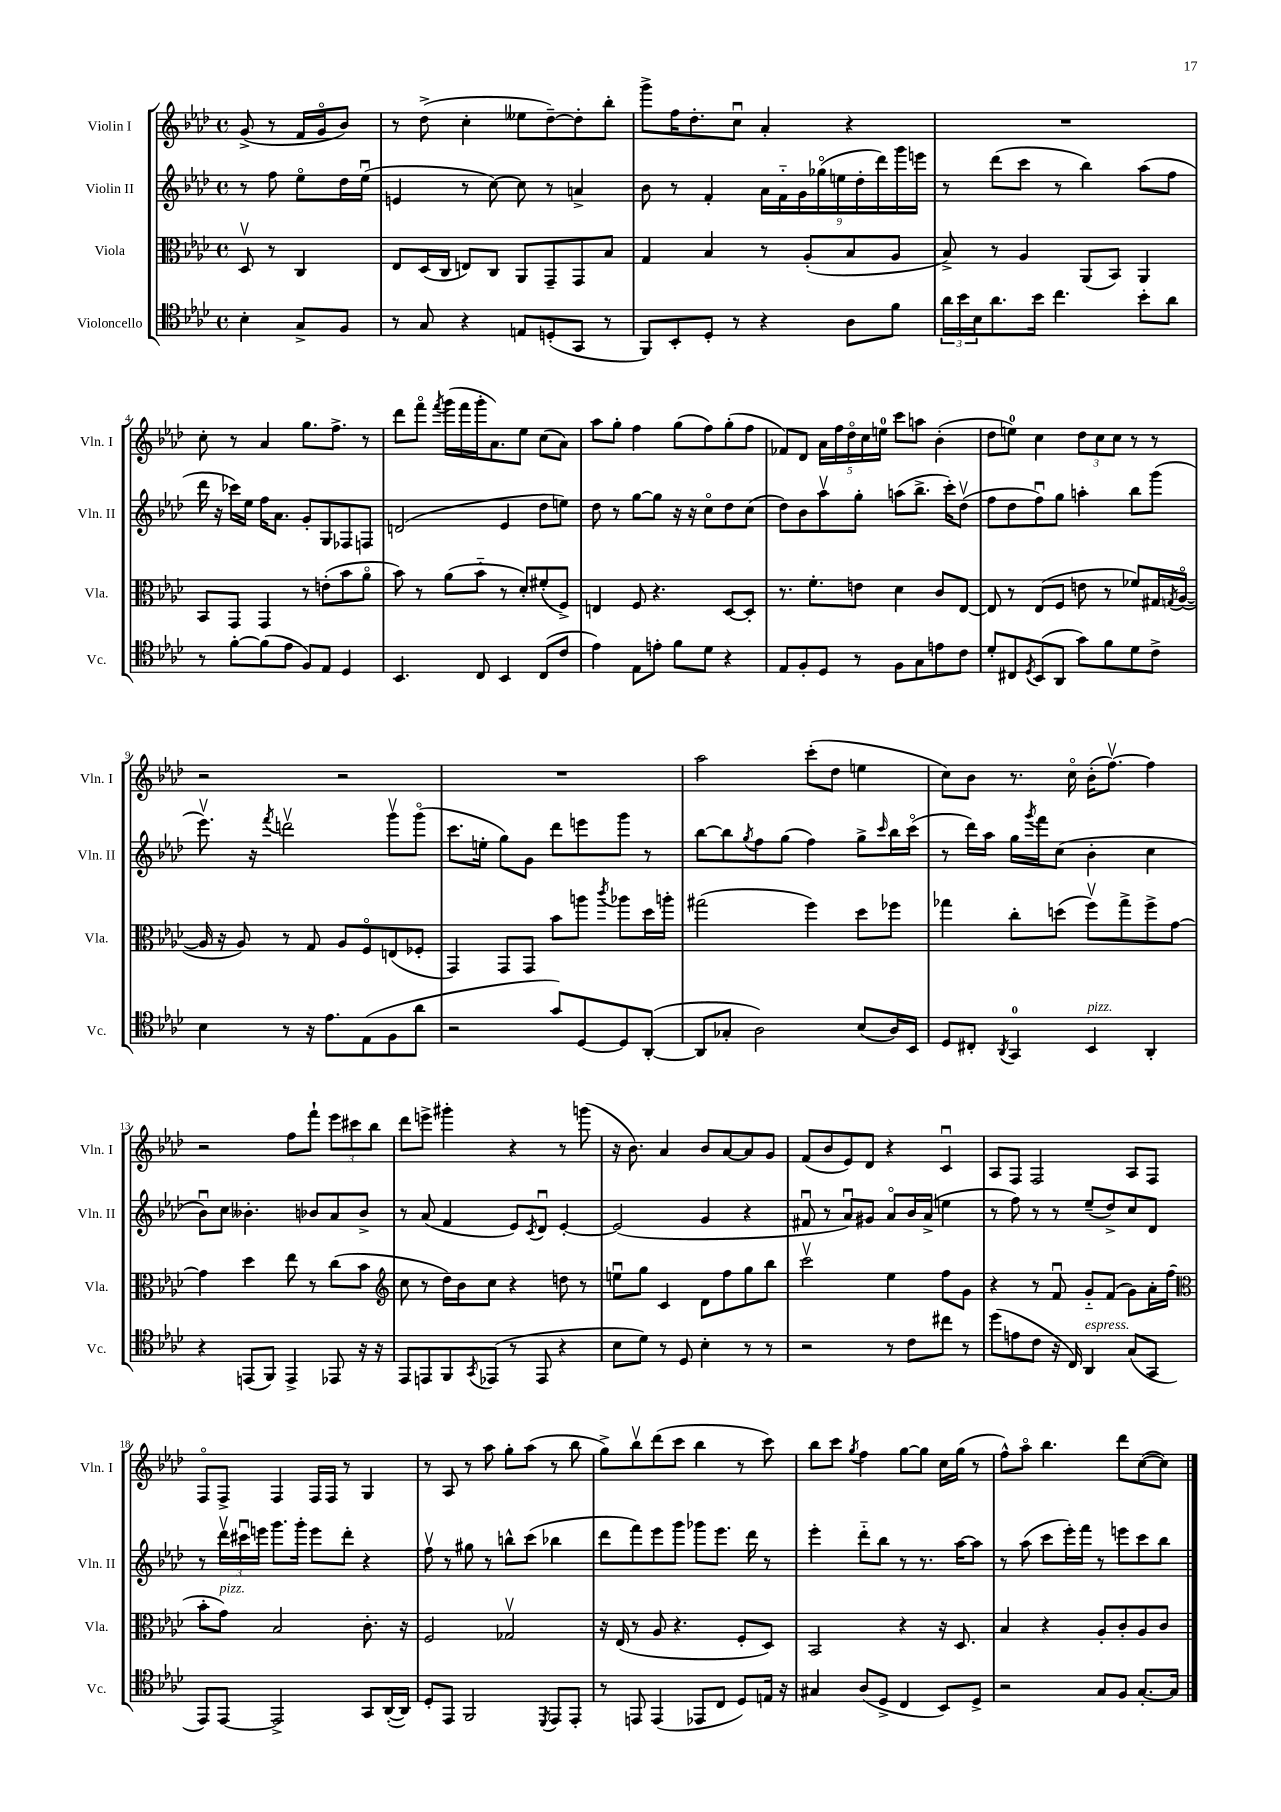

**kern	**kern	**kern	**kern
*part4	*part3	*part2	*part1
*staff4	*staff3	*staff2	*staff1
*I"Violoncello	*I"Viola	*I"Violin II	*I"Violin I
*I'Vc.	*I'Vla.	*I'Vln. II	*I'Vln. I
*clefC4	*clefC3	*clefG2	*clefG2
*k[b-e-a-d-]	*k[b-e-a-d-]	*k[b-e-a-d-]	*k[b-e-a-d-]
*M4/4	*M4/4	*M4/4	*M4/4
*met(c)	*met(c)	*met(c)	*met(c)
=	=	=	=
4B-'\	8D-v/	8r	(8g^/
.	8r	8ff\	8r
8G^/L	4C/	8ee-\L	16f/LL
.	.	.	16g/J
8F/J	.	16dd-\L	8b-/J)
.	.	(16ee-u\JJ	.
=1	=1	=1	=1
8r	8E-/L	4en/	8r
8G/	(16D-/L	.	(8dd-^\
.	16C/JJ	.	.
4r	8En/L)	8r	4cc'\
.	8C/J	[8cc\)	.
8En/L	8AA-/L	8cc\]	8ee--X\L
(8Dn'/	8GG~/	8r	[8dd-~\)
8GG/J	8GG/	4an^/	8dd-'\]
8r	8B-/J	.	8bb-'\J
=2	=2	=2	=2
8FF/L)	4G/	8b-\	8ggg^\L
8BB-'/	.	8r	16ff\K
.	.	.	8.dd-'\
8D-'/J	4B-/	4f'/	.
8r	.	.	8ccu\J
4r	8r	18a-\LL	4a-'/
.	.	18f\	.
.	.	18g\	.
.	(8A-'/L	.	.
.	.	(18gg-X\	.
.	.	18een\	.
8A-\L	8B-/	.	4r
.	.	18dd-'\	.
.	.	18ddd-\)	.
8f\J	8A-/J	.	.
.	.	18ggg\	.
.	.	18eeen\JJ	.
=3	=3	=3	=3
24a-\LL	8B-^/)	8r	1r
24b-\	.	.	.
24B-\J	.	.	.
8.a-\	8r	(8ddd-\L	.
.	4A-/	8ccc\J	.
16b-\Jk	.	.	.
4.cc\	.	8r	.
.	(8AA-/L	4bb-\)	.
.	8BB-/J)	.	.
8b-'\L	4AA-/	(8aa-\L	.
8a-\J	.	8ff\J	.
!!LO:LB:g=z
=4	=4	=4	=4
8r	8BB-/L	16ddd-\	8cc'\
.	.	16r	.
[8f'\L	8GG/J	16ccc-X\LL)	8r
.	.	16ee-\JJ	.
(8f\]	4GG/	16ff\KL	4a-/
.	.	8.a-\J	.
8e-\J	.	.	.
8F/L)	8r	8g'/L	8.gg\L
8E-/J	(8en'\L	8G/	.
.	.	.	8.ff^\J
4D-/	8b-\	8F-X/	.
.	8a-\J	8Fn/J	8r
=5	=5	=5	=5
4.BB-/	8b-\)	(2dn/	8ddd-\L
.	8r	.	8fff\J
.	.	.	8qfff/
.	(8a-\L	.	(16ggg\LL
.	.	.	16fff\
8C/	8b-\J	.	16ggg'\J
.	.	.	8.a-\)
4BB-/	8r	4e-/	.
.	8d-'/L)	.	8ee-\J
(8C/L	(8f#X'/	8dd-\L	(8cc\L
8c/J	8F^/J)	8een\J)	8a-\J)
=6	=6	=6	=6
4e-\)	4En/	8dd-\	8aa-\L
.	.	8r	8gg'\J
8E-\L	8F/	[8gg\L	4ff\
8en'\J	4.r	8gg\J]	.
8f\L	.	16r	(8gg\L
.	.	16r	.
8d-\J	.	8cc\L	8ff\)
4r	[8D-/L	8dd-\	(8gg'\
.	8D-'/J]	(8cc\J	8ff\J
=7	=7	=7	=7
8E-/L	8.r	8dd-\L)	8f-X/L)
8F'/	.	8b-\	8d-/J
.	8.f'\L	.	.
8D-/J	.	8aa-v\	20a-\LL
.	.	.	20ff\
.	.	.	20dd-\
8r	8en\J	8gg'\J	.
.	.	.	20cc\
.	.	.	20een\JJ
8F\L	4d-\	(8aan\L	8ccc\L
8G\	.	8.bb-^\J	8aan\J
8en\	8c/L	.	(4b-'\
.	.	16ccc'\KL)	.
8c\J	[8E-/J	(8dd-v\J	.
=8	=8	=8	=8
8d-'/L	8E-/]	8ff\L	8dd-\L
8C#X/	8r	8dd-\	8een\J)
8qD-/	.	.	.
(8BB-/	(8E-/L	8ffu\)	4cc\
8AA-/J	8F/J	8gg\J	.
8g\L)	8en\	4aan'\	12dd-\L
.	.	.	12cc\
8f\	8r	.	.
.	.	.	12cc\J
8d-\	8f-X/L)	8bb-\L	8r
8c^\J	16G#X/L	(8ggg\J	8r
.	8qGn/	.	.
.	([16A-/JJ	.	.
!!LO:LB:g=z
=9	=9	=9	=9
4B-\	16A-/]	8.eee-v\)	2r
.	16r	.	.
.	8A-/)	.	.
.	.	16r	.
.	.	8qfff/	.
8r	8r	2dddnv\	.
16r	8G/	.	.
8.e-\L	.	.	.
.	8A-/L	.	2r
(8E-\	8F/	.	.
8F\	(8En/	8gggv\L	.
8a-\J	8F-X'/J	(8ggg\J	.
=10	=10	=10	=10
2r	4GG/)	8.ccc\L	1r
.	.	16een'\Jk	.
.	8GG/L	8gg\L)	.
.	8GG/J	8g\J	.
8g/L)	8b-\L	8ddd-\L	.
[8D-/	8aan\J	8eeen\	.
.	8qccc/	.	.
8D-/]	8aa-X\L	8ggg\J	.
([8AA-'/J	16dd-\L	8r	.
.	16aan'\JJ	.	.
=11	=11	=11	=11
8AA-/L]	(2gg#X\	[8bb-\L	2aa-\
8G-X'/J	.	8bb-\]	.
.	.	8qgg/	.
2A-\)	.	8ff\	.
.	.	(8gg\J	.
.	4ff\)	4ff\)	(8ccc'\L
.	.	.	8dd-\J
(8B-/L	8dd-\L	8gg^\L	4een\
.	.	16qqccc/	.
16A-/L)	8ff-X\J	16bb-\L	.
16BB-/JJ	.	(16ccc\JJ	.
=12	=12	=12	=12
8D-/L	4gg-X\	8r	8cc\L)
8C#X'/J	.	16ddd-\LL)	8b-\J
.	.	16aa-\JJ	.
8qAA-/	.	.	.
4GG/	8cc'\L	16gg\LL	8.r
.	.	8qggg/	.
.	.	16fff\J	.
.	(8ddn\J	(8cc\J	.
.	.	.	16cc\
!LO:TX:a:i:t=pizz.	!	!	!
4BB-/	8ffv\L)	4b-'\	(16b-'\KL
.	.	.	[8.ffv\J)
.	8gg-^\	.	.
4AA-'/	8ff^\	4cc\	4ff\]
.	[8g\J	.	.
!!LO:LB:g=z
=13	=13	=13	=13
4r	4g\]	8b-u\L)	2r
.	.	8cc\J	.
(8EEn/L	4dd-\	4.b--X'\	.
8FF/J)	.	.	.
4EE^/	8ee-\	.	8ff\L
.	8r	8b-X/L	8fff`\J
8EE-X/	(8cc\L	8a-/	12eee-\L
.	.	.	12ccc#X\
16r	8b-\J	8b-^/J	.
.	.	.	12bb-\J
16r	.	.	.
=14	=14	=14	=14
*	*clefG2	*	*
8EE-/L	8cc\	8r	8ddd-\L
8EEn/	8r	(8a-/	8eeen^\J
8FF/	16dd-\LL)	4f/	4ggg#X'\
.	16b-\J	.	.
8qGG/	.	.	.
(8EE-X/J	8cc\J	.	.
8r	4r	8e-/L)	4r
.	.	8qc/	.
8EE-/	.	8d-u/J	.
4r	8ddn\	[4e-'/	8r
.	8r	.	(8gggn\
=15	=15	=15	=15
8B-\L	8eenu\L	(2e-/]	16r
.	.	.	8.b-\)
8d-\J)	8gg\J	.	.
8r	4c/	.	4a-/
8D-/	.	.	.
4B-'\	8d-\L	4g/	8b-/L
.	8ff\	.	[8a-/
8r	8gg\	4r	8a-/]
8r	8bb-\J	.	8g/J
=16	=16	=16	=16
2r	2cccv\	8f#Xu/	(8f/L
.	.	8r	8b-/
.	.	8a-u/L)	8e-/)
.	.	8g#X/J	8d-/J
8r	4ee-\	8a-/L	4r
8c\L	.	16b-/L	.
.	.	(16a-^/JJ	.
8cc#X\J	8ff\L	4een\	4cu/
8r	8g\J	.	.
=17	=17	=17	=17
(8dd-\L	4r	8r	8A-/L
8en\	.	8ff\)	8F/J
8c\J	8r	8r	2F/
16r	8fu/	8r	.
16C/)	.	.	.
!LO:TX:a:i:t=espress.	!	!	!
4AA-/	8g/L	(8ee-~/L	.
.	(8f/J	8dd-^/)	.
(8G/L	8g\L)	8cc/	8A-/L
8GG/J	16a-'\L	8d-/J	8F/J
.	(16ff\JJ	.	.
!!LO:LB:g=z
=18	=18	=18	=18
*	*clefC3	*	*
8EE-/L)	8b-'\L	8r	8F/L
!	!LO:TX:a:i:t=pizz.	!	!
[8EE-/J	8g\J)	24ddd-v\LL	8F^/J
.	.	24ccc#Xu\	.
.	.	24eeen\JJ	.
2EE-^/]	2B-/	8.ggg\L	4F/
.	.	16ggg'\Jk	.
.	.	8eee\L	16F/LL
.	.	.	16F/JJ
.	.	8ddd-'\J	8r
8GG/L	8.c'\	4r	4G/
([16AA-'/L	.	.	.
16AA-/JJ])	16r	.	.
=19	=19	=19	=19
8D-'/L	2F/	8ffv\	8r
8EE-/J	.	8r	8A-/
2FF/	.	8gg#X\	8r
.	.	8r	8aa-\
.	2G-Xv/	8bbn^^\L	8gg'\L
.	.	(8ccc\J	(8aa-\J
8qDD-/	.	.	.
8EE-/L	.	4bb-X\	8r
8EE-'/J	.	.	8bb-\
=20	=20	=20	=20
8r	16r	8ddd-\L	8gg^\L)
.	(16E-/	.	.
8EEn/	8r	8fff\)	8bb-v\
(4EE/	8A-/	8eee-\	(8ddd-\
.	4.r	8ggg\J	8ccc\J
8EE-X/L	.	8ggg-X\L	4bb-\
8C/J	.	8.eee-\J	.
8D-/L)	8F'/L	.	8r
.	.	16ddd-\	.
16En/Jk	8D-/J)	8r	8ccc\)
16r	.	.	.
=21	=21	=21	=21
4G#X/	2BB-/	4eee-'\	8bb-\L
.	.	.	8ccc\J
.	.	.	8qgg/
(8A-/L	.	8ddd-\L	4ff\
8D-^/J	.	8bb-\J	.
4C/	4r	8r	[8gg\L
.	.	8.r	8gg\J]
8BB-/L)	16r	.	16cc\LL
.	8.D-/	[16aa-\KL	(16gg\JJ
8D-^/J	.	8aa-\J]	8r
=22	=22	=22	=22
2r	4B-/	8r	8ff^^\L)
.	.	(8aa-\	8aa-\J
.	4r	8ccc\L	4.bb-\
.	.	16eee-'\L)	.
.	.	16fff\JJ	.
8G/L	8A-'/L	8r	.
8F/J	8c'/	8eeen\L	8ddd-\L
[8.G'/L	8A-/	8ccc\	([8cc\
.	8c/J	8bb-\J	8cc\J])
16G/Jk]	.	.	.
==	==	==	==
*-	*-	*-	*-
